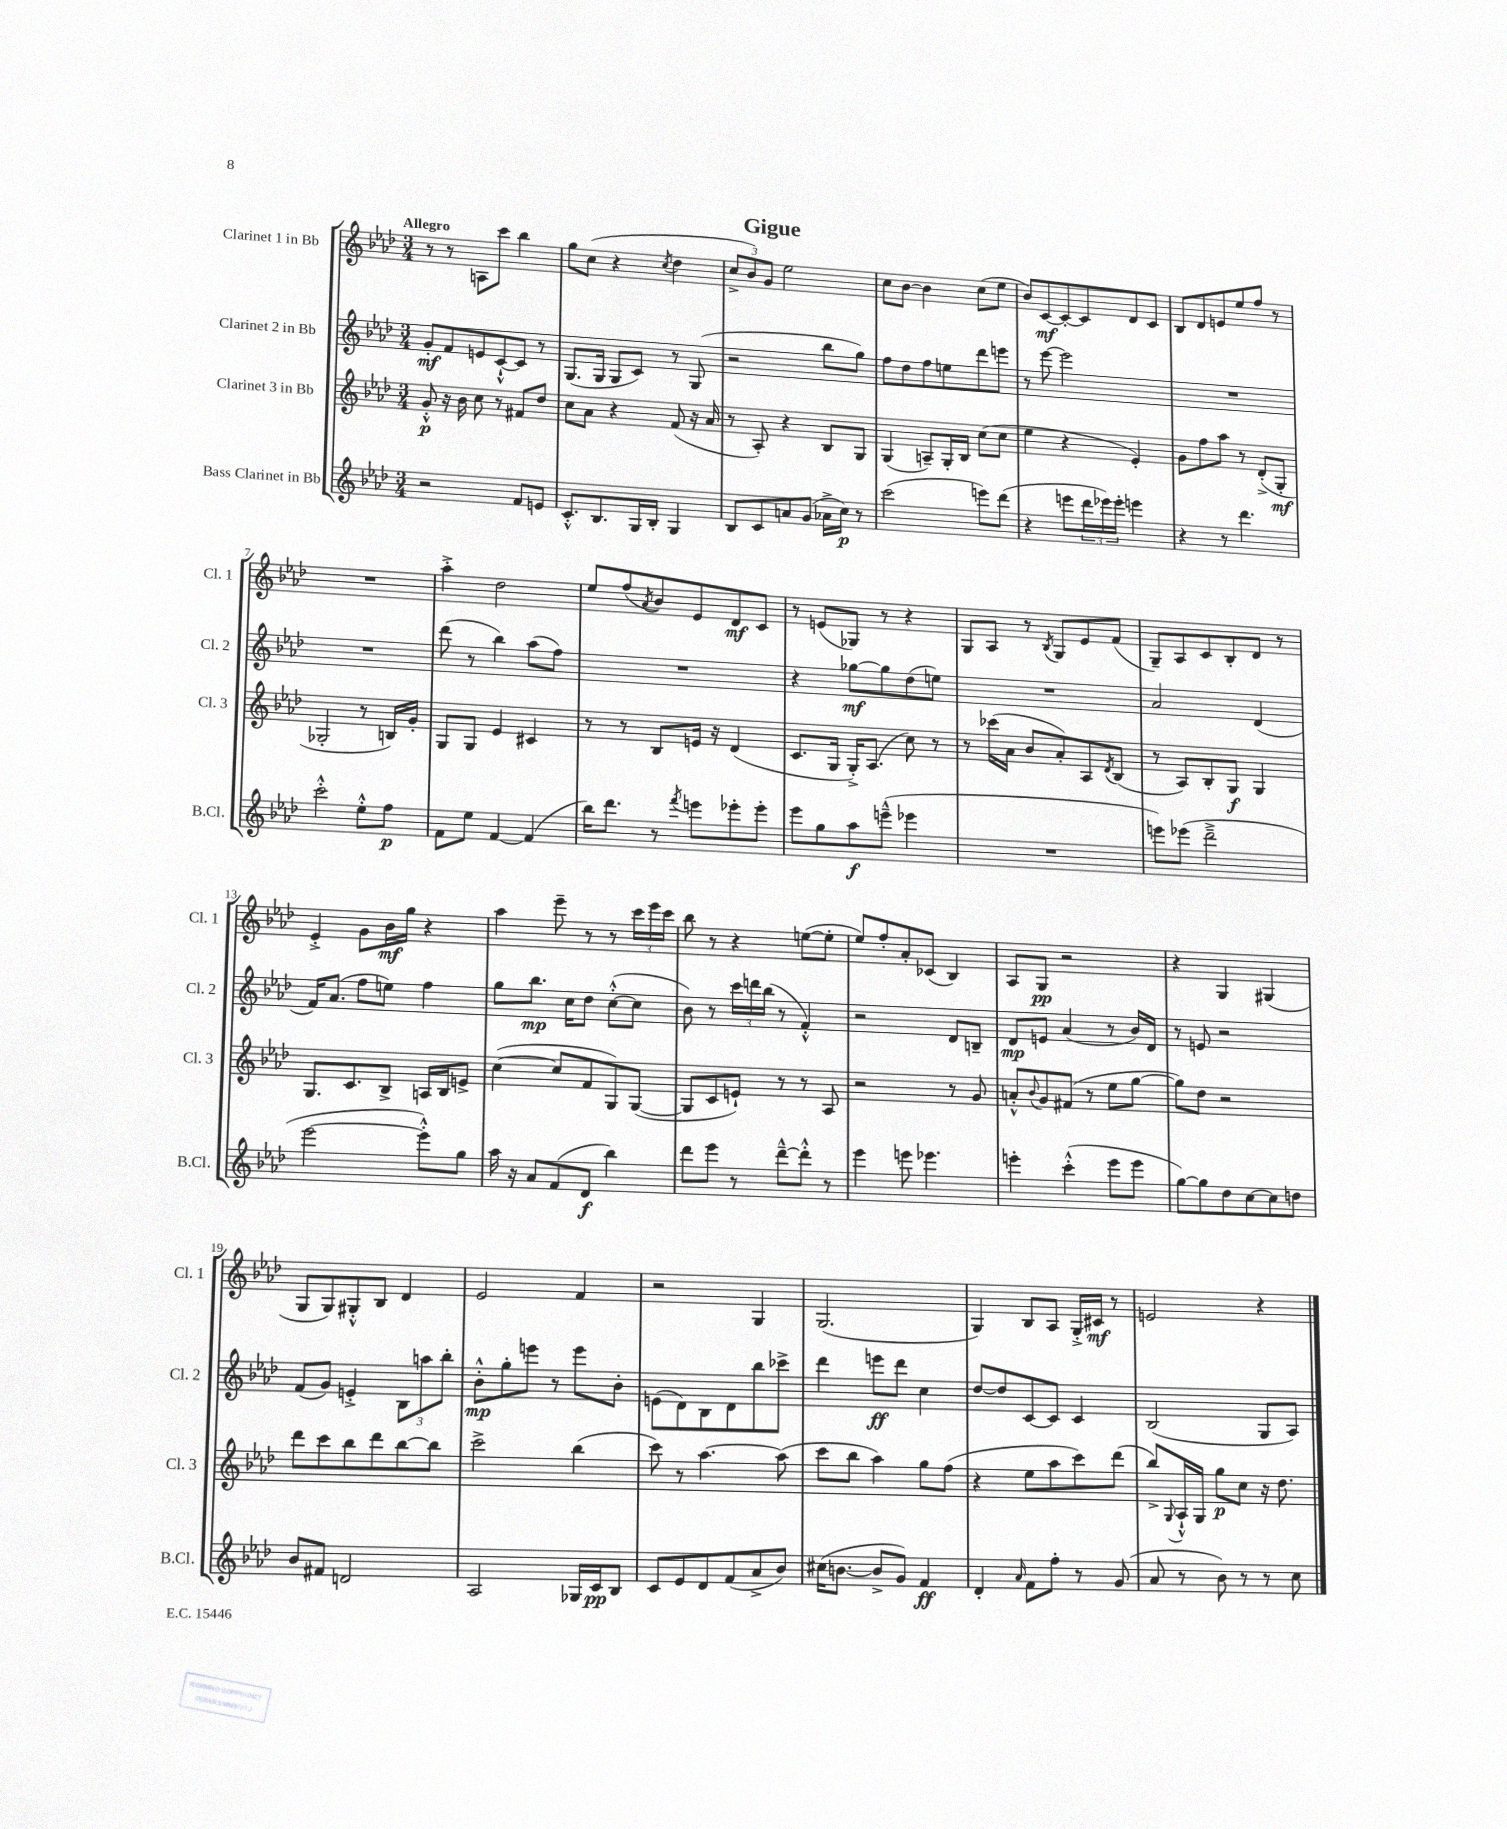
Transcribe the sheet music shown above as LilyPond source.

\header { title = "Gigue" }
<<
\new StaffGroup <<
\new Staff = "s0" \with { instrumentName = "Clarinet 1 in Bb" shortInstrumentName = "Cl. 1" } {
    \clef treble \key aes \major \numericTimeSignature \time 3/4 \tempo "Allegro"
    r8 r8 a8 c'''8 bes''4 |
    g''8 c''8( r4 \acciaccatura { c''8 } des''4 |
    \tuplet 3/2 { c''8-> bes'8) g'8 } ees''2 |
    c''8 bes'8~ bes'4 c''8( ees''8 |
    bes'8) c'8~\mf c'8~-. c'8 des'8 c'8 |
    bes8 des'8 e'8 ees''8 f''8 r8 |
    R2. |
    aes''4-.-> des''2 |
    ees''8 f''8( \acciaccatura { aes'8 } bes'8) ees'8 des'8\mf c'8 |
    r8 e'8( ges8) r8 r4 |
    g8 aes8 r8 \acciaccatura { bes8 } g8 ees'8 f'8( |
    g8--) aes8 c'8 bes8-. des'8 r8 |
    ees'4-.-> g'8 bes'16\mf g''16 r4 |
    aes''4 ees'''8-- r8 r8 \tuplet 3/2 { c'''16 ees'''16 c'''16 } |
    bes''8 r8 r4 e''8~( e''8-. |
    ees''8) f''8-. aes'8-. ces'8( bes4) |
    aes8 g8\pp r2 |
    r4 g4 gis4( |
    g8 g8) gis8-.-^ bes8 des'4 |
    ees'2 f'4 |
    r2 g4 |
    g2.( |
    g4) bes8 aes8 g16-.-> cis'16\mf r8 |
    e'2 r4 \bar "|." |
}
\new Staff = "s1" \with { instrumentName = "Clarinet 2 in Bb" shortInstrumentName = "Cl. 2" } {
    \clef treble \key aes \major \numericTimeSignature \time 3/4
    g'8-.\mf f'8 e'8 c'8~-!-^ c'8 r8 |
    g8.( g16 g8 c'8) r8 g8( |
    r2 bes''8 g''8) |
    f''8 des''8 f''8 e''8 des'''8 e'''8 |
    r8 ees'''8~ ees'''2 |
    R2. |
    R2. |
    des'''8( r8 bes''4) aes''8( f''8) |
    R2. |
    r4 ges''8~\mf ges''8 des''8( e''8) |
    R2. |
    aes'2 des'4( |
    f'16) aes'8.( f''8 e''8) f''4 |
    g''8 bes''8.\mp c''16 des''8 c''8~-.-^( c''8 |
    bes'8) r8 \tuplet 3/2 { c'''16 d'''16 bes''16( } r8 f'4-.-^) |
    r2 des'8 b8-- |
    des'8\mp e'8 aes'4( r8 bes'16) des'16 |
    r8 e'8 r2 |
    f'8( g'8) e'4-.-> \tuplet 3/2 { bes8 a''8 bes''8-. } |
    bes'8-.-^\mp g''8-. e'''8 r8 e'''8 bes'8-. |
    e'8( des'8) bes8 des'8 bes''8 ces'''8-> |
    des'''4 e'''8\ff des'''8 c''4 |
    des''8~ des''8 c'8~ c'8 c'4 |
    bes2( g8 aes8) \bar "|." |
}
\new Staff = "s2" \with { instrumentName = "Clarinet 3 in Bb" shortInstrumentName = "Cl. 3" } {
    \clef treble \key aes \major \numericTimeSignature \time 3/4
    g'8-.-^\p r16 bes'16 c''8 r8 fis'8 des''8 |
    c''8 aes'8 r4 f'8( r16 aes'16 |
    r8 aes8-.) r4 bes8 g8 |
    g4( a8--) g16-. bes16 c''8( c''8 |
    ees''4 r4 ees'4-.) |
    g'8 f''8 aes''8 r8 des'8-.->( g8-.\mf |
    ges2-. r8 b16) g'16-. |
    g8 g8 ees'4 cis'4 |
    r8 r8 bes8 e'16 r16 des'4( |
    c'8. g16 g16-.->) aes8.( c''8) r8 |
    r8 ces'''16( aes'16 bes'8 aes'8-.) aes8 \acciaccatura { des'8 } bes8( |
    r8 aes8) bes8-. g8\f g4 |
    g8. c'8. bes8-> a16 bes16 e'8-> |
    c''4~( c''8 f'8 g8) g8~( |
    g8 c'8 e'8-!) r8 r8 aes8 |
    r2 r8 g'8 |
    a'8-.-^ \appoggiatura { bes'8 } g'8 fis'8( r8 ees''8 g''8~ |
    g''8) des''8 r2 |
    des'''8 c'''8 bes''8 des'''8 bes''8~ bes''8 |
    c'''2-> bes''4( |
    c'''8) r8 aes''4.~ aes''8( |
    c'''8 bes''8 aes''4) g''8 f''8( |
    r4 ees''8 aes''8 c'''8) des'''8( |
    bes''8->) \appoggiatura { g8 } aes16-!-^ g16 g''8\p c''8 r16 des''8. \bar "|." |
}
\new Staff = "s3" \with { instrumentName = "Bass Clarinet in Bb" shortInstrumentName = "B.Cl." } {
    \clef treble \key aes \major \numericTimeSignature \time 3/4
    r2 f'8 e'8 |
    c'8.-.-^ bes8. g16 bes16-. g4 |
    bes8 c'8 a'8 g'8( aes'16-> c''16\p) r8 |
    c'''2( e'''8) des'''8( |
    r4 e'''8 \tuplet 3/2 { des'''16 ees'''16) ees'''16-. } e'''4 |
    r4 r8 des'''4. |
    c'''2-.-^ ees''8-.-^ f''8\p |
    f'8 ees''8 f'4~ f'4( |
    bes''16) des'''8. r8 \acciaccatura { f'''8 } e'''8 ees'''8-. ees'''8-. |
    ees'''8 g''8 aes''8\f e'''8---^( ees'''4 |
    R2. |
    e'''8) ees'''8( des'''2---> |
    ees'''2~ ees'''8-.-^) g''8 |
    aes''16 r16 aes'8 f'8( des'8\f bes''4) |
    des'''8 ees'''8 r8 des'''8~---^ des'''8-.-^ r8 |
    ees'''4 e'''8 ees'''4. |
    e'''4-. c'''4-.-^( e'''8 e'''8 |
    g''8~) g''8 des''8 c''8~ c''8 d''8 |
    bes'8 fis'8 d'2 |
    aes2 ges16 c'16\pp bes8 |
    c'8 ees'8 des'8 f'8( aes'8-> bes'8) |
    cis''16( b'8.~ b'8-> g'8) f'4\ff |
    des'4-. \grace { aes'16 } f'8 f''8-. r8 g'8( |
    aes'8 r8 bes'8) r8 r8 c''8 \bar "|." |
}
>>
>>
